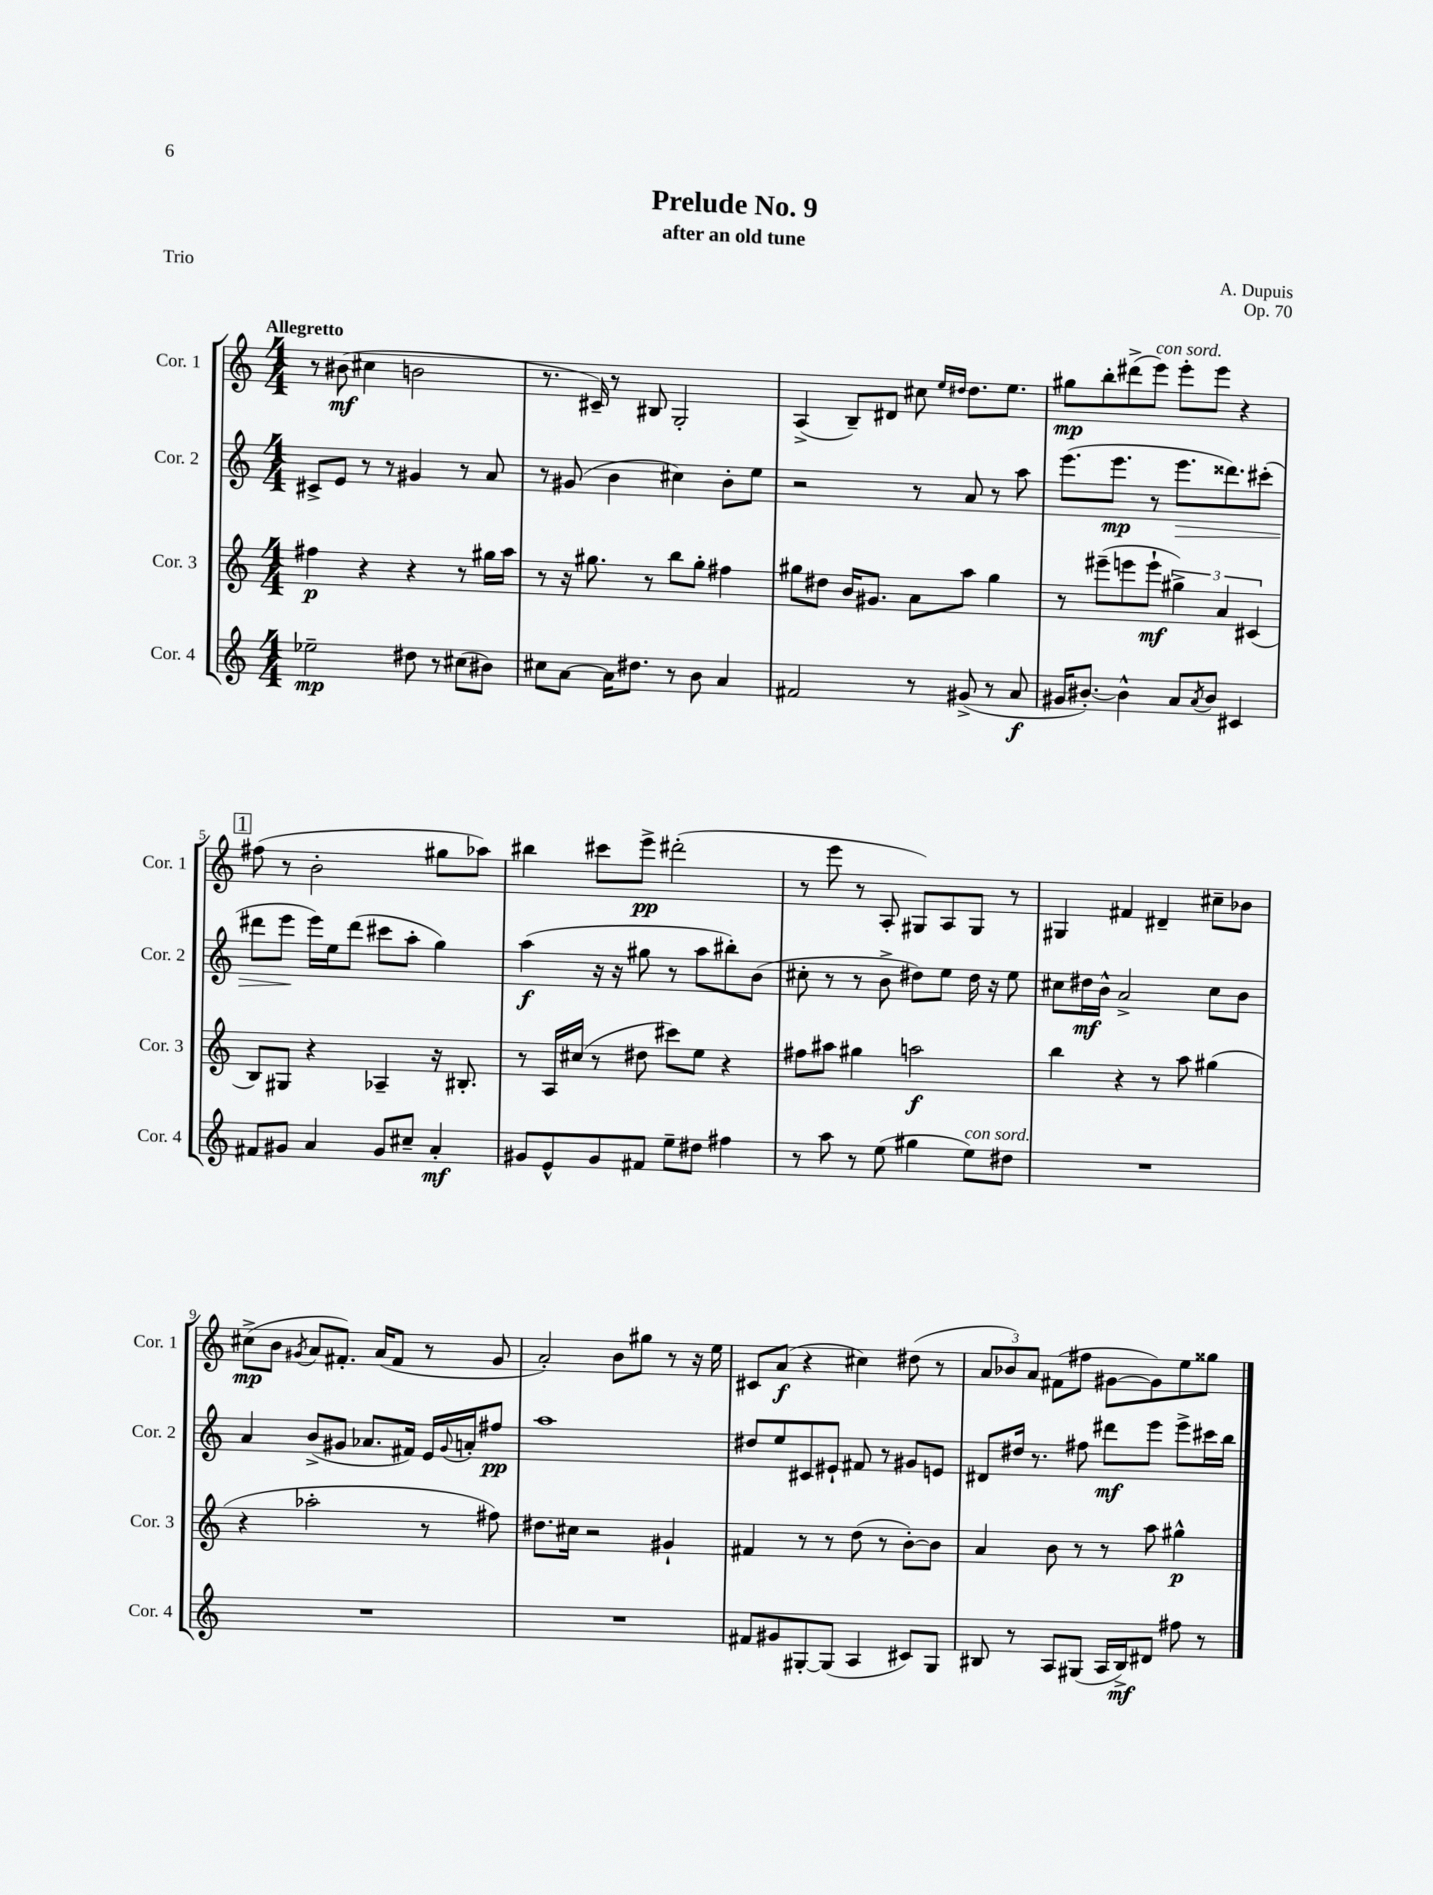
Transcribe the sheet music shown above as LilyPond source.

\header { title = "Prelude No. 9" composer = "A. Dupuis" subtitle = "after an old tune" opus = "Op. 70" piece = "Trio" }
<<
\new StaffGroup <<
\new Staff = "s0" \with { instrumentName = "Cor. 1" shortInstrumentName = "Cor. 1" } {
    \clef treble \key c \major \numericTimeSignature \time 4/4 \tempo "Allegretto"
    r8 bis'8\mf( cis''4 b'2 |
    r8. cis'16--) r8 bis8 g2-. |
    a4->( b8--) dis'8 cis''8 \grace { e''16 dis''16 } dis''8. e''8. |
    gis''8\mp b''8-. dis'''8->( e'''8^\markup { \italic "con sord." }) e'''8-. e'''8 r4 |
    \mark \markup { \box "1" } fis''8( r8 b'2-. gis''8 aes''8) |
    bis''4 cis'''8 e'''8->\pp dis'''2-.( |
    r8 e'''8 r8 a8-. gis8) a8 gis8 r8 |
    gis4 fis'4 dis'4-- cis''8-- bes'8 |
    cis''8->\mp( b'8 \acciaccatura { gis'8 } a'8 fis'8.-.) a'16( fis'8 r8 gis'8 |
    a'2-.) b'8 gis''8 r8 r16 e''16 |
    cis'8 a'8\f( r4 cis''4) dis''8( r8 |
    \tuplet 3/2 { a'8 bes'8) a'8 } fis'8( fis''8 gis'8~ gis'8) e''8 gisis''8 \bar "|." |
}
\new Staff = "s1" \with { instrumentName = "Cor. 2" shortInstrumentName = "Cor. 2" } {
    \clef treble \key c \major \numericTimeSignature \time 4/4
    cis'8-> e'8 r8 r8 gis'4 r8 a'8 |
    r8 gis'8( b'4 cis''4) b'8-. e''8 |
    r2 r8 a'8 r8 a''8 |
    e'''8.( e'''8.\mp r8 e'''8.\> disis'''8.) cis'''8-.( |
    \mark \markup { \box "1" } dis'''8 e'''8\! e'''16) e''16 dis'''8( cis'''8 a''8-. g''4) |
    a''4\f( r16 r16 gis''8 r8 a''8 bis''8-.) b'8( |
    cis''8-. r8 r8 b'8-> dis''8) e''8 dis''16 r16 e''8 |
    cis''8 dis''16\mf b'16-^ a'2-> cis''8 b'8 |
    a'4 b'8->( gis'8 aes'8. fis'16) e'16 \appoggiatura { gis'8 } a'16-. fis''8\pp |
    a''1 |
    dis''8 e''8 cis'8 eis'8-! fis'8 r8 gis'8 e'8 |
    dis'8 dis''16 r8. fis''8 dis'''8\mf e'''8 e'''8-> cis'''16 b''16 \bar "|." |
}
\new Staff = "s2" \with { instrumentName = "Cor. 3" shortInstrumentName = "Cor. 3" } {
    \clef treble \key c \major \numericTimeSignature \time 4/4
    fis''4\p r4 r4 r8 gis''16 a''16 |
    r8 r16 gis''8. r8 b''8 gis''8-. fis''4 |
    gis''8 dis''8 b'16 gis'8. a'8 a''8 gis''4 |
    r8 eis'''8--( e'''8 e'''8-!\mf \tuplet 3/2 { gis''4->) a'4 cis'4( } |
    \mark \markup { \box "1" } b8) gis8 r4 aes4-- r16 bis8.-. |
    r8 a16 cis''16( r8 dis''8 cis'''8) e''8 r4 |
    fis''8 ais''8 gis''4 a''2\f |
    b''4 r4 r8 a''8 gis''4( |
    r4 aes''2-. r8 fis''8) |
    dis''8. cis''16 r2 gis'4-! |
    fis'4 r8 r8 d''8( r8 b'8~-.) b'8 |
    a'4 b'8 r8 r8 a''8 gis''4-^\p \bar "|." |
}
\new Staff = "s3" \with { instrumentName = "Cor. 4" shortInstrumentName = "Cor. 4" } {
    \clef treble \key c \major \numericTimeSignature \time 4/4
    ees''2--\mp dis''8 r8 cis''8( bis'8) |
    cis''8 a'8~ a'16 dis''8. r8 b'8 a'4 |
    fis'2 r8 gis'8->( r8 a'8\f |
    gis'16 bis'8.~-.) bis'4-^ a'8 \acciaccatura { a'8 } bis'8 cis'4 |
    \mark \markup { \box "1" } fis'8 gis'8 a'4 gis'8 cis''8-- a'4-.\mf |
    gis'8 e'8-^ gis'8 fis'8 e''8-- dis''8 fis''4 |
    r8 a''8 r8 e''8( gis''4 e''8^\markup { \italic "con sord." }) dis''8 |
    R1 |
    R1 |
    R1 |
    fis'8 gis'8 gis8~-. gis8( a4 cis'8) gis8 |
    bis8 r8 a8 gis8( a16 bis16->\mf) dis'8 fis''8 r8 \bar "|." |
}
>>
>>
